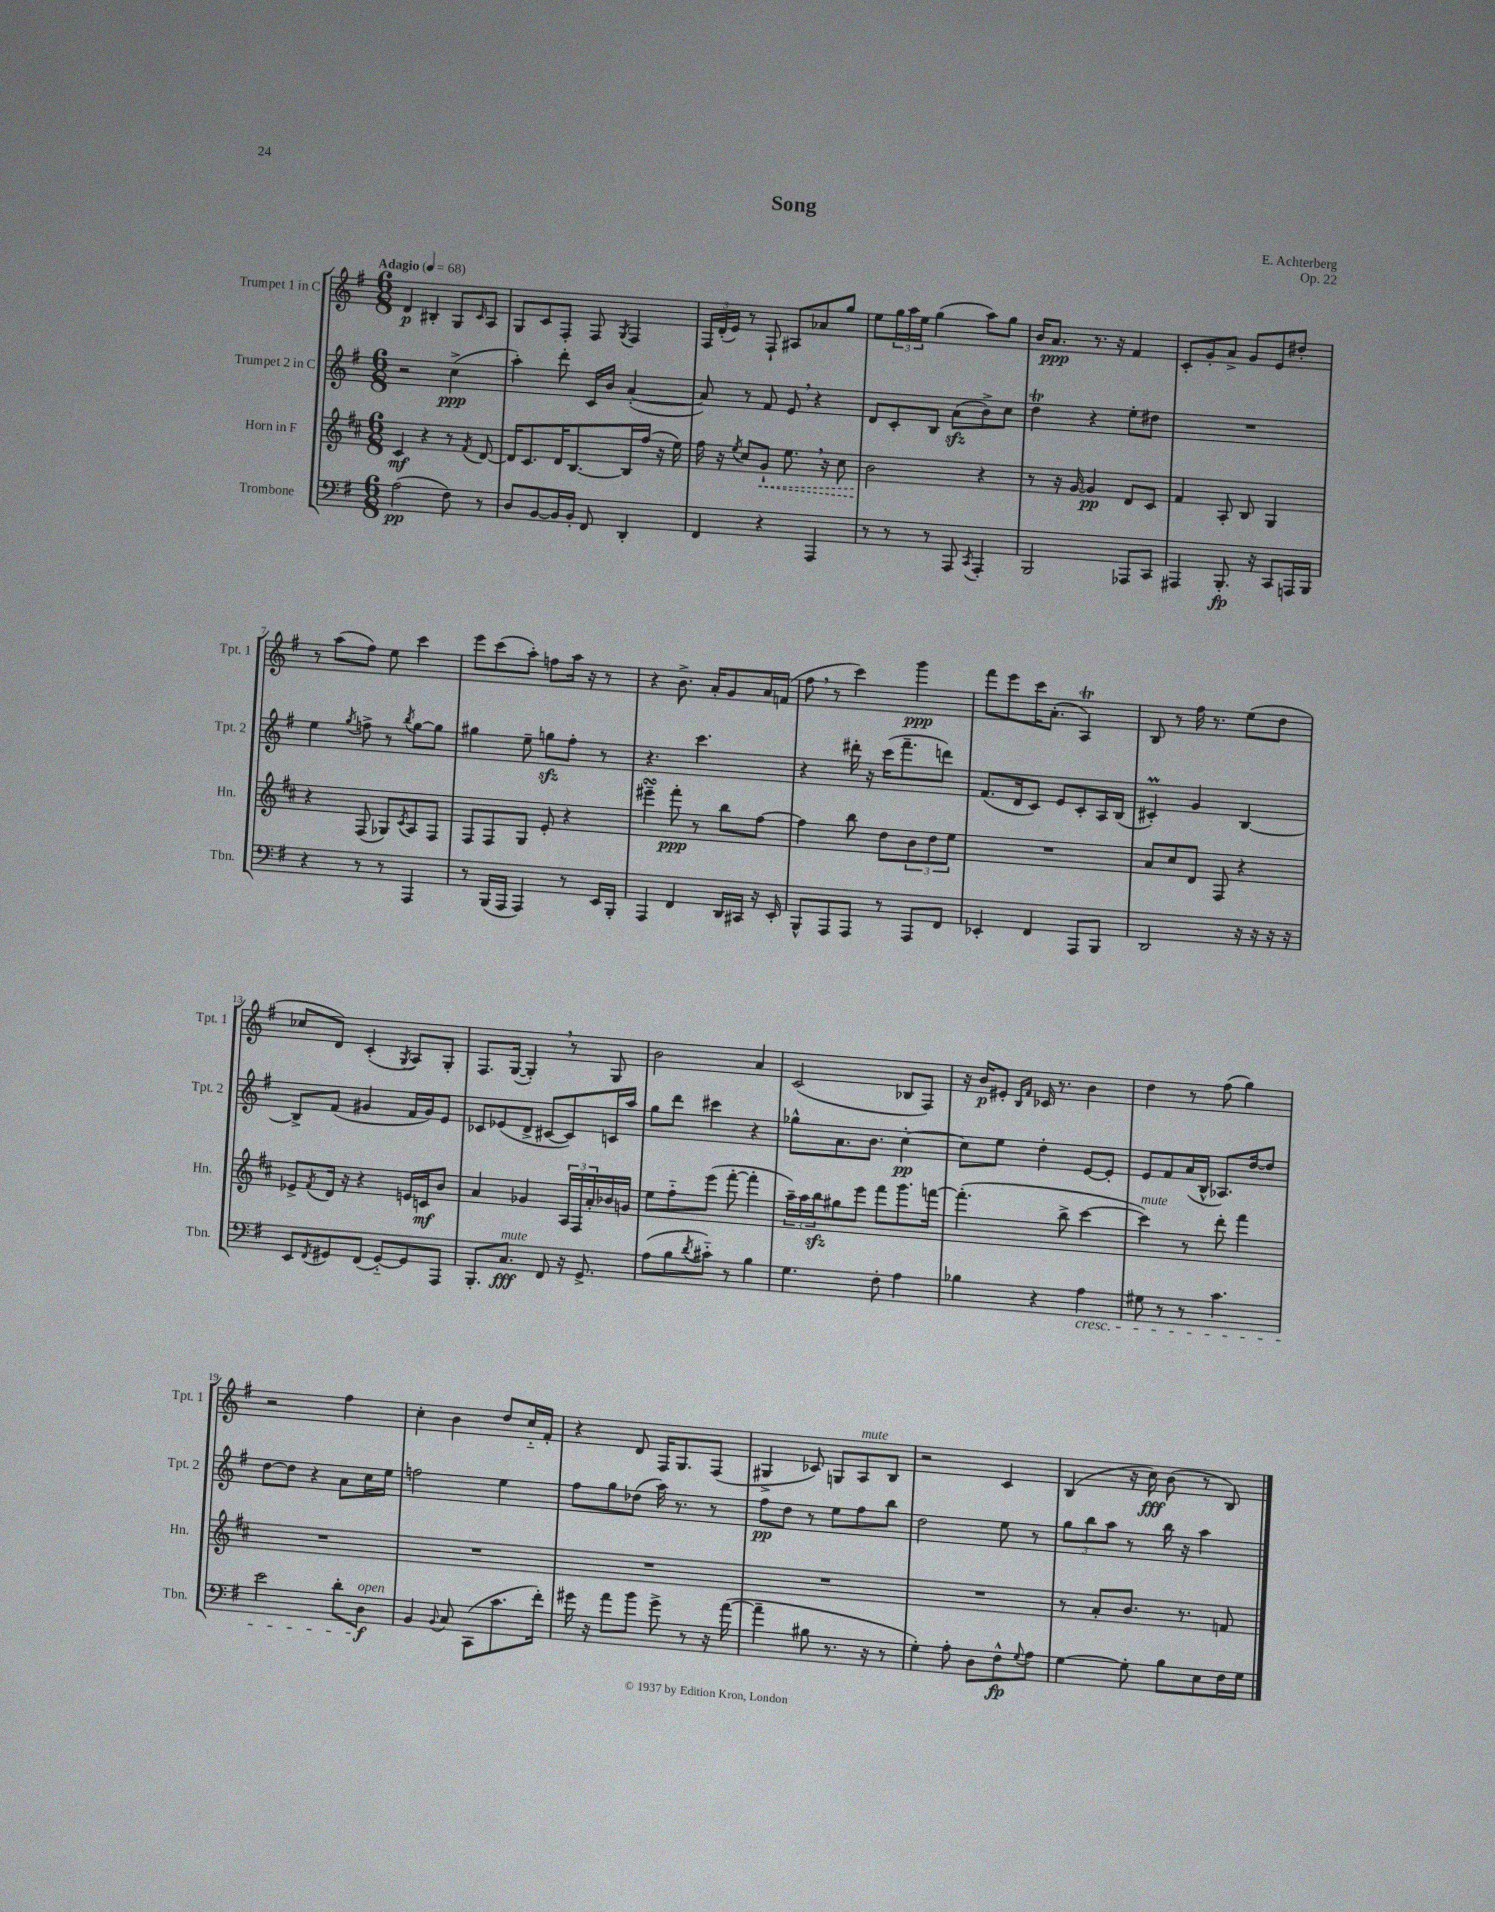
\header { title = "Song" composer = "E. Achterberg" opus = "Op. 22" }
<<
\new StaffGroup <<
\new Staff = "s0" \with { instrumentName = "Trumpet 1 in C" shortInstrumentName = "Tpt. 1" } {
    \clef treble \key g \major \numericTimeSignature \time 6/8 \tempo "Adagio" 4 = 68
    d'4\p bis4-. g8 \grace { c'16 } a8 |
    g8 c'8 fis8-. fis8 \acciaccatura { g8 } fis4 |
    \tuplet 3/2 { fis16 d'16-.( e'16) } r8 fis8-! ais8 aes'8 g''8 |
    e''8 \tuplet 3/2 { g''16 a''16 e''16 } g''4( a''8) g''8 |
    b'16 a'8.\ppp r8. r16 fis'4 |
    c'8-. g'8-. a'8-> g'8 e'8 dis''8-. |
    r8 a''8( fis''8) e''8 c'''4 |
    e'''8 c'''8( a''8-.) f''8 a''16 r16 r8 |
    r4 b'8.-> a'16-. g'8 a'16 f'16( |
    fis''8 \breathe r8 c'''4) g'''4\ppp |
    fis'''8 e'''8 c'''16 a'8.-.( a4\trill) |
    b8 r8 fis''16 r8. e''8( d''8 |
    ces''8 d'8) c'4-.( \acciaccatura { g8 } a8) g8-. |
    fis8. g16~( g4-.) \breathe r8 g8 |
    b'2 a'4 |
    c'2( bes8 fis8) |
    r16 b'16\p eis'8-. \grace { b16 fis'16 } ces'16 r8. b'4 |
    d''4 r8 fis''8( g''4) |
    r2 fis''4 |
    c''4-. b'4 d''8 c''16-_ fis'16-. |
    r4 d'8 fis16 g8. fis8( |
    gis4-> ces'8) g8 a8^\markup { \italic "mute" } b8 |
    r2 c'4 |
    b4( r16 c''16\fff) b'8( r8 b8) \bar "|." |
}
\new Staff = "s1" \with { instrumentName = "Trumpet 2 in C" shortInstrumentName = "Tpt. 2" } {
    \clef treble \key g \major \numericTimeSignature \time 6/8
    r2 c''4->\ppp( |
    a''4-.) d'''8-. c'16 b'16 a'4~-.( |
    a'8) r8 fis'8 e'8 \breathe r4 |
    d'8 c'8-. b8 a'8\sfz( b'8->) c''8 |
    d''4\trill r4 e''8-. dis''8 |
    R2. |
    e''4 \acciaccatura { g''8 } f''8-> r8 \acciaccatura { b''8 } g''8~ g''8 |
    gis''4 e''8-- g''8\sfz fis''8-. r8 |
    r4. c'''4. |
    r4 dis'''16-. r16 c'''16( fis'''8.-- d'''8) |
    fis'8.( d'16 c'8) e'8 c'8-. a16 b16( |
    cis'4-.\prall) g'4 b4~ |
    b8-> fis'8( gis'4 fis'16 gis'16) e'8 |
    ces'8 ees'8( d'8-> cis'8~ cis'8) c'16 a''16 |
    g''8 d'''8 cis'''4 r4 |
    ges''8-^ a'8. b'8. c''4~-.\pp |
    c''8 e''8 d''4-. e'8~ e'8-. |
    e'8 fis'8 a'16( b16-^ aes8.) d''16~ d''8 |
    d''8~ d''8 r4 a'8 c''16 e''16 |
    f''2 e''4 |
    fis''8 g''8 des''8( a''16) r8. r8 |
    fis''8\pp d''8 r8 e''8 fis''8 b''8 |
    d''2 e''8 r8 |
    \tuplet 3/2 { g''8 b''8 a''8 } r8 b''16 r16 a''4 \bar "|." |
}
\new Staff = "s2" \with { instrumentName = "Horn in F" shortInstrumentName = "Hn." } {
    \clef treble \key d \major \numericTimeSignature \time 6/8
    cis'4\mf r4 r8 \acciaccatura { fis'8 } d'8~ |
    d'16 cis'8. d'16 b8.~ b16 fis''16( r16 e''16) |
    fis''16 r16 \acciaccatura { e''8 } cis''8 \once \override Hairpin.style = #'dashed-line g'8-!\< e''8. \breathe r16 cis''8 |
    b'2\! r4 |
    r8 r16 g'16~ g'4\pp d'8 cis'8 |
    fis'4 a8-. b8 g4 |
    r4 fis8( ges8) \acciaccatura { cis'8 } a8 fis8 |
    fis8 fis8 g8 e'8-. r4 |
    eis'''4--\turn fis'''8-.\ppp r8 b''8 fis''8~ |
    fis''4 b''8 d''8 \tuplet 3/2 { b'8 d''8 e''8 } |
    R2. |
    a'8 cis''8 d'8 fis8 r4 |
    ees'8-> \acciaccatura { fis'8 } d'16 r16 r4 e'16 c'16\mf b'8 |
    a'4 ges'4 \tuplet 3/2 { a16 fis16 a'16-. } bes'16 g'16 |
    e''8 fis''8-_ e'''8( fis'''8~-. fis'''4-. |
    \tuplet 3/2 { a''16--) a''16 b''16\sfz } gis''8 e'''8 fis'''8 g'''8. f'''16~ |
    f'''4.-.( b''8-> cis'''4~ |
    cis'''4^\markup { \italic "mute" }) r8 d'''8-. fis'''4 |
    R2. |
    R2. |
    R2. |
    R2. |
    R2. |
    r8 a'8-. b'8. r8. f'8 \bar "|." |
}
\new Staff = "s3" \with { instrumentName = "Trombone" shortInstrumentName = "Tbn." } {
    \clef bass \key g \major \numericTimeSignature \time 6/8
    a2\pp( fis8) r8 |
    d8 b,8~ b,16 b,16-. fis,8 d,4-. |
    fis,4 r4 a,,4 |
    r8 r8 r8 a,,8 \acciaccatura { c,8 } a,,4-. |
    b,,2 aes,,8 c,8 |
    ais,,4 b,,8.-.\fp r16 c,8 a,,16 b,,16 |
    r4 r8 r8 a,,4 |
    r8 b,,16( a,,16 a,,4) r8 e,16 b,,16-. |
    a,,4 fis,4 d,16 cis,16 r16 e,16-. |
    b,,8-^ a,,8 a,,8 r8 a,,8 fis,8 |
    ees,4-. fis,4 a,,8 b,,8 |
    d,2 r16 r16 r16 r16 |
    e,8 \acciaccatura { fis,8 } gis,8 fis,8( gis,8~-_) gis,8 a,,8 |
    b,,8.-. c8.\fff^\markup { \italic "mute" } fis,8 r16 g,8.-> |
    a8( b8 \acciaccatura { d'8 } cis'8-_) r8 b4 |
    g4. fis8-. a4 |
    bes4 r4 a4\cresc |
    gis8 r8 r8 c'4. |
    e'2 d'8-. d8\f\!^\markup { \italic "open" } |
    b,4 \appoggiatura { b,8 } c8 c,8( c'8. fis'16-.) |
    gis'16 r16 a'8 b'8 gis'8-> r8 r16 a'16~( |
    a'4-- bis8 r8. r16 r8 |
    g4-.) a8-. d8 fis8-^\fp \appoggiatura { g8 } a8 |
    g4~ g8-. b8 e8 fis16 g16 \bar "|." |
}
>>
>>
